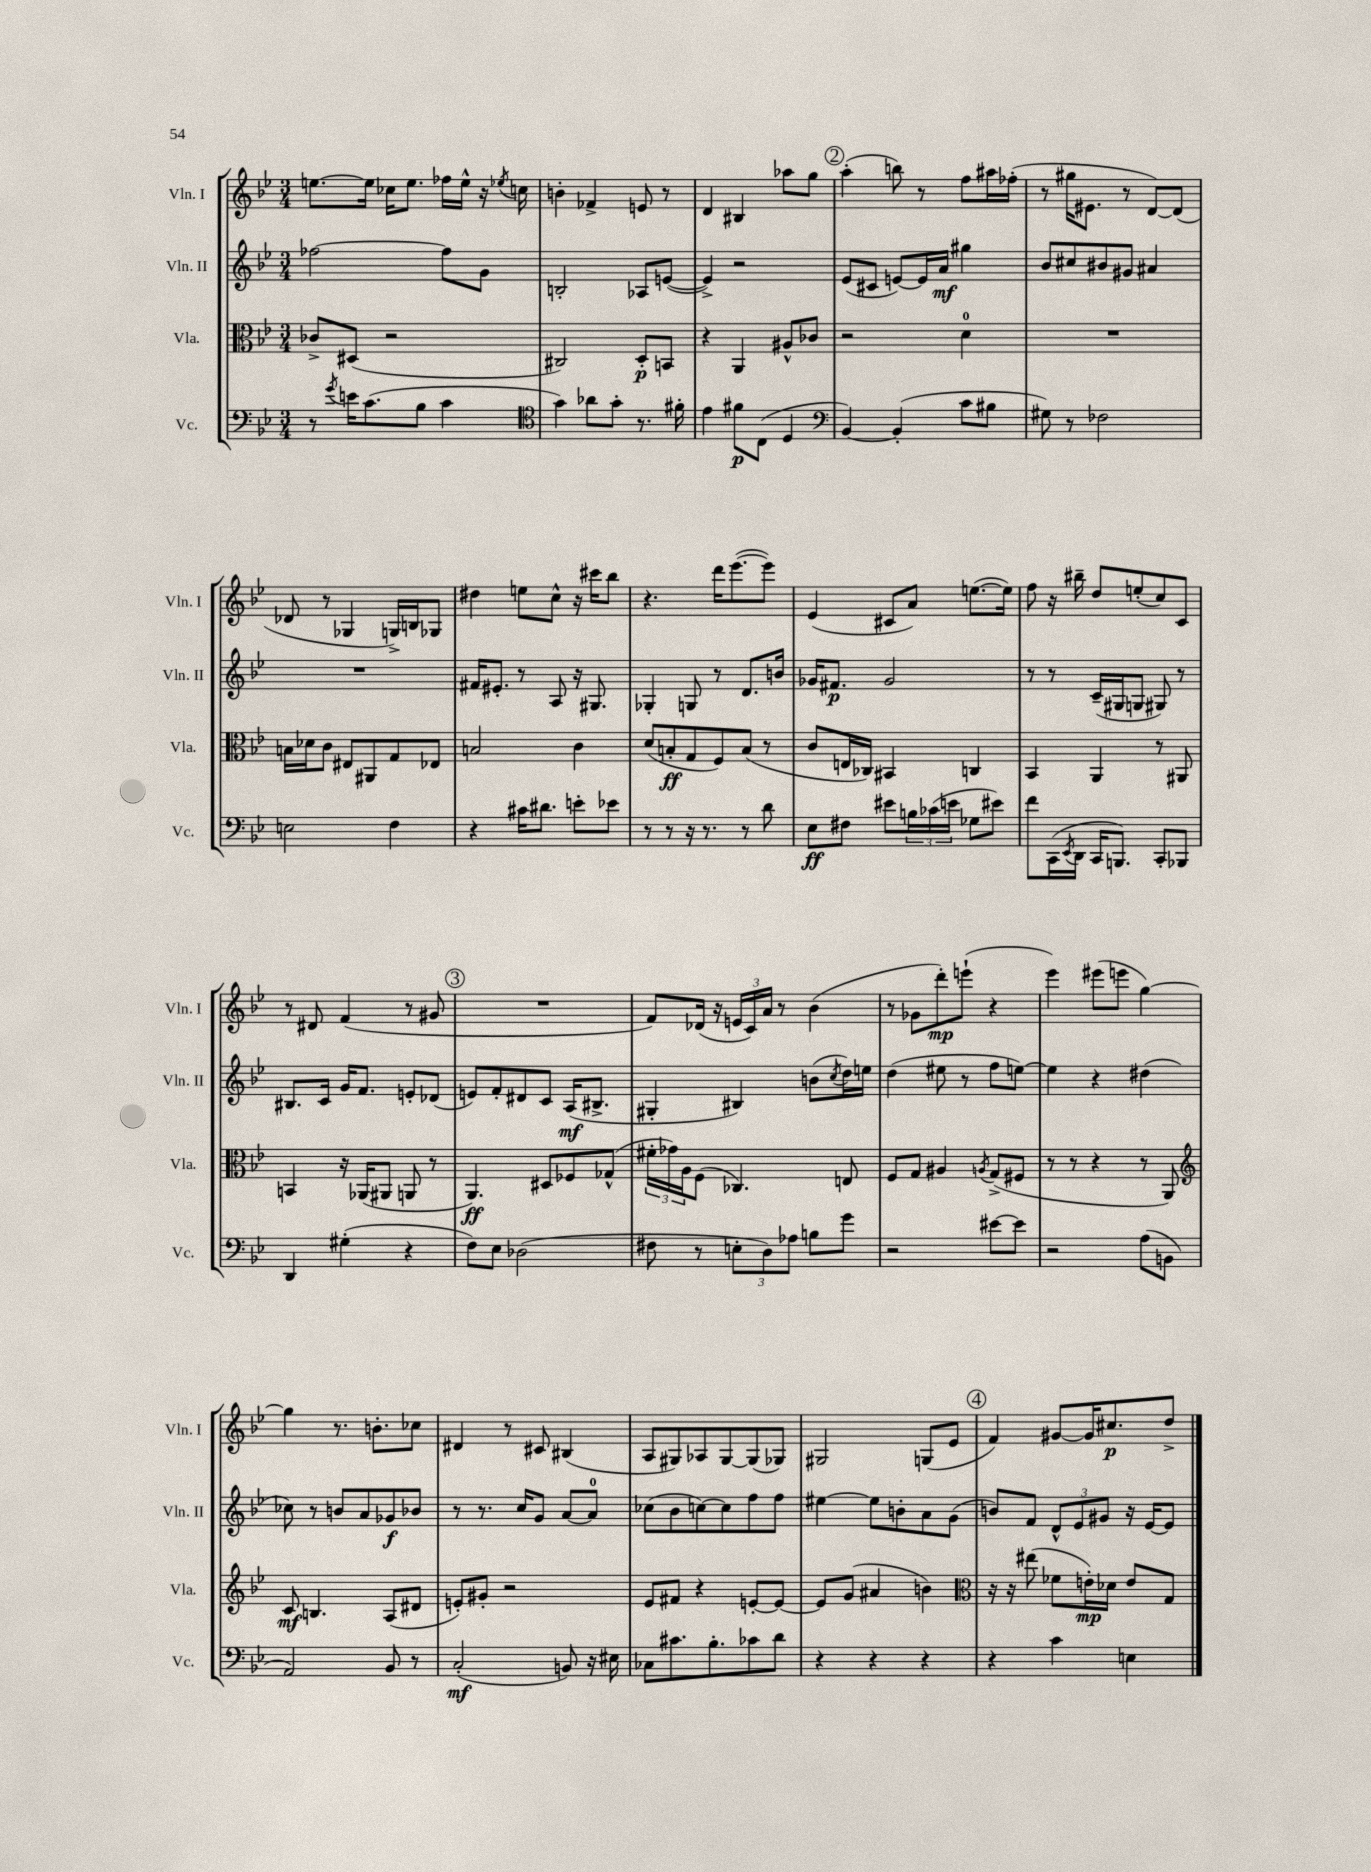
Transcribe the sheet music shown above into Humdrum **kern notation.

**kern	**kern	**kern	**kern
*staff4	*staff3	*staff2	*staff1
*clefF4	*clefC3	*clefG2	*clefG2
*k[b-e-]	*k[b-e-]	*k[b-e-]	*k[b-e-]
*M3/4	*M3/4	*M3/4	*M3/4
8r	8c-^	[2ff-	[8.ee
8qg	.	.	.
16e	(8D#	.	.
(8.c	.	.	16ee]
.	2r	.	16cc-
.	.	.	8.ee
8B-	.	.	.
4c	.	8ff-]	16ff-
.	.	.	16ee^^
.	.	8g	16r
.	.	.	8qee-
.	.	.	16cc
=	=	=	=
*clefC4	*	*	*
4g)	2C#)	2B'	4b'
8a-	.	.	4f-^
8g'	.	.	.
8.r	8D'	8A-	8e
.	8BB	([8e	8r
16f#'	.	.	.
=	=	=	=
4e-	4r	4e^])	4d
8f#	4AA	2r	4B#
(8C	.	.	.
4D	8A#^^	.	8aa-
.	8c-	.	8gg
=	=	=	=
*clefF4	*	*	*
[4BB-)	2r	(8e-	(4aa'
.	.	8c#	.
(4BB-']	.	[8e)	8bb)
.	.	16e]	8r
.	.	16a	.
8c	4d	4gg#	8ff
8B#	.	.	16aa#
.	.	.	(16ff-'
=	=	=	=
8G#)	2.r	8b-	8r
8r	.	8cc#	16gg#
.	.	.	8.e#
2F-	.	8b#	.
.	.	8g#	8r
.	.	4a#	[8d)
.	.	.	(8d]
=	=	=	=
2E	16B	2.r	8d-
.	16d-	.	.
.	8c	.	8r
.	8E#	.	4G-
.	8AA#	.	.
4F	8G	.	16G^)
.	.	.	16B
.	8E-	.	8G-
=	=	=	=
4r	2B	16f#	4dd#
.	.	8.e#'	.
16c#	.	8r	8ee
8.d#	.	.	.
.	.	8A	8cc^^
8e'	4c	16r	16r
.	.	8.G#	16ccc#
8e-	.	.	8bb-
=	=	=	=
8r	(8d	4G-'	4.r
8r	8B'	.	.
16r	8G	8G	.
8.r	.	.	.
.	8F)	8r	16ddd
.	.	.	([8.eee-
8r	(8B	8.d	.
8d	8r	.	8eee-])
.	.	16b	.
=	=	=	=
8E-	8c	16g-	(4e-
.	.	8.f#	.
8F#	16E	.	.
.	16C-)	.	.
8e#	4BB#	2g-	8c#
24B	.	.	8a)
(24c-	.	.	.
24e	.	.	.
8G-	4C	.	([8.ee
8e#)	.	.	.
.	.	.	16ee])
=	=	=	=
8f	4BB-	8r	8ff
(16CC	.	8r	16r
8qEE-	.	.	.
16DD	.	.	16bb#~
16CC	4AA	(16c~	8dd
8.BBB)	.	16G#	.
.	.	8G	(8ee'
8CC'	8r	8G#)	8cc)
8BBB-	8AA#	8r	8c
=	=	=	=
4DD	4BB	8.B#	8r
.	.	.	8d#
.	.	16c	.
(4G#'	16r	16g	(4f
.	(16AA-	8.f	.
.	8AA#	.	.
4r	8AA	8e'	8r
.	8r	(8d-	8g#
=	=	=	=
8F)	4.AA)	8e)	2.r
8E-	.	8f'	.
(2D-	.	8d#	.
.	8D#	8c	.
.	8F-	(16A	.
.	.	8.B#^	.
.	(8G-^^	.	.
=	=	=	=
8F#	24f#'	4G#'	8f)
.	24g-)	.	.
.	24A	.	.
8r	(8F	.	(16d-
.	.	.	16r
12E'	4.C-)	4B#)	24e
.	.	.	24c)
12D)	.	.	24a
.	.	.	8r
12A-	.	.	.
8B	.	(8b	(4b-
.	.	8qcc	.
8g	8E	16dd)	.
.	.	16ee	.
=	=	=	=
2r	8F	(4dd	8r
.	8G	.	8g-
.	4A#	8ee#	8ddd')
.	.	8r	(8eee`
.	8qA	.	.
[8e#	(8G^	8ff	4r
8e#]	8F#	[8ee)	.
=	=	=	=
2r	8r	4ee]	4eee-)
.	8r	.	.
.	4r	4r	(8eee#
.	.	.	8eee
(8A	8r	(4dd#	[4gg)
8BB	8AA)	.	.
=	=	=	=
*	*clefG2	*	*
2AA)	8c	8cc-)	4gg]
.	4.B	8r	.
.	.	8b	8.r
.	.	8a	.
.	.	.	8.b'
8BB-	(8A	8g-	.
8r	8d#	8b-	8cc-
=	=	=	=
(2C'	8e')	8r	4d#
.	8g#'	8.r	.
.	2r	.	8r
.	.	16cc	.
.	.	8g	8c#
8BB)	.	[8a	(4B#
16r	.	8a]	.
16E#	.	.	.
=	=	=	=
8C-	8e-	(8cc-	8A
8.c#	8f#	8b-	8G#)
.	4r	[8cc)	8A-
8.B-'	.	.	.
.	.	8cc]	[8G#
8c-	[8e'	8ff	(8G#]
8d	8e_	8ff	8G-)
=	=	=	=
4r	8e]	[4ee#	2G#
.	(8g	.	.
4r	4a#	8ee#]	.
.	.	8b'	.
4r	4b)	8a	(8G
.	.	(8g	8e-
=	=	=	=
*	*clefC3	*	*
4r	16r	8b)	4f)
.	16r	.	.
.	(8ee#	8f	.
4c	8f-	12d^^	[8g#
.	.	12e-	.
.	16e')	.	16g#]
.	.	12g#	.
.	16d-	.	8.cc#
4E	8e	16r	.
.	.	[16e-	.
.	8G	8e-]	8dd^
==	==	==	==
*-	*-	*-	*-
